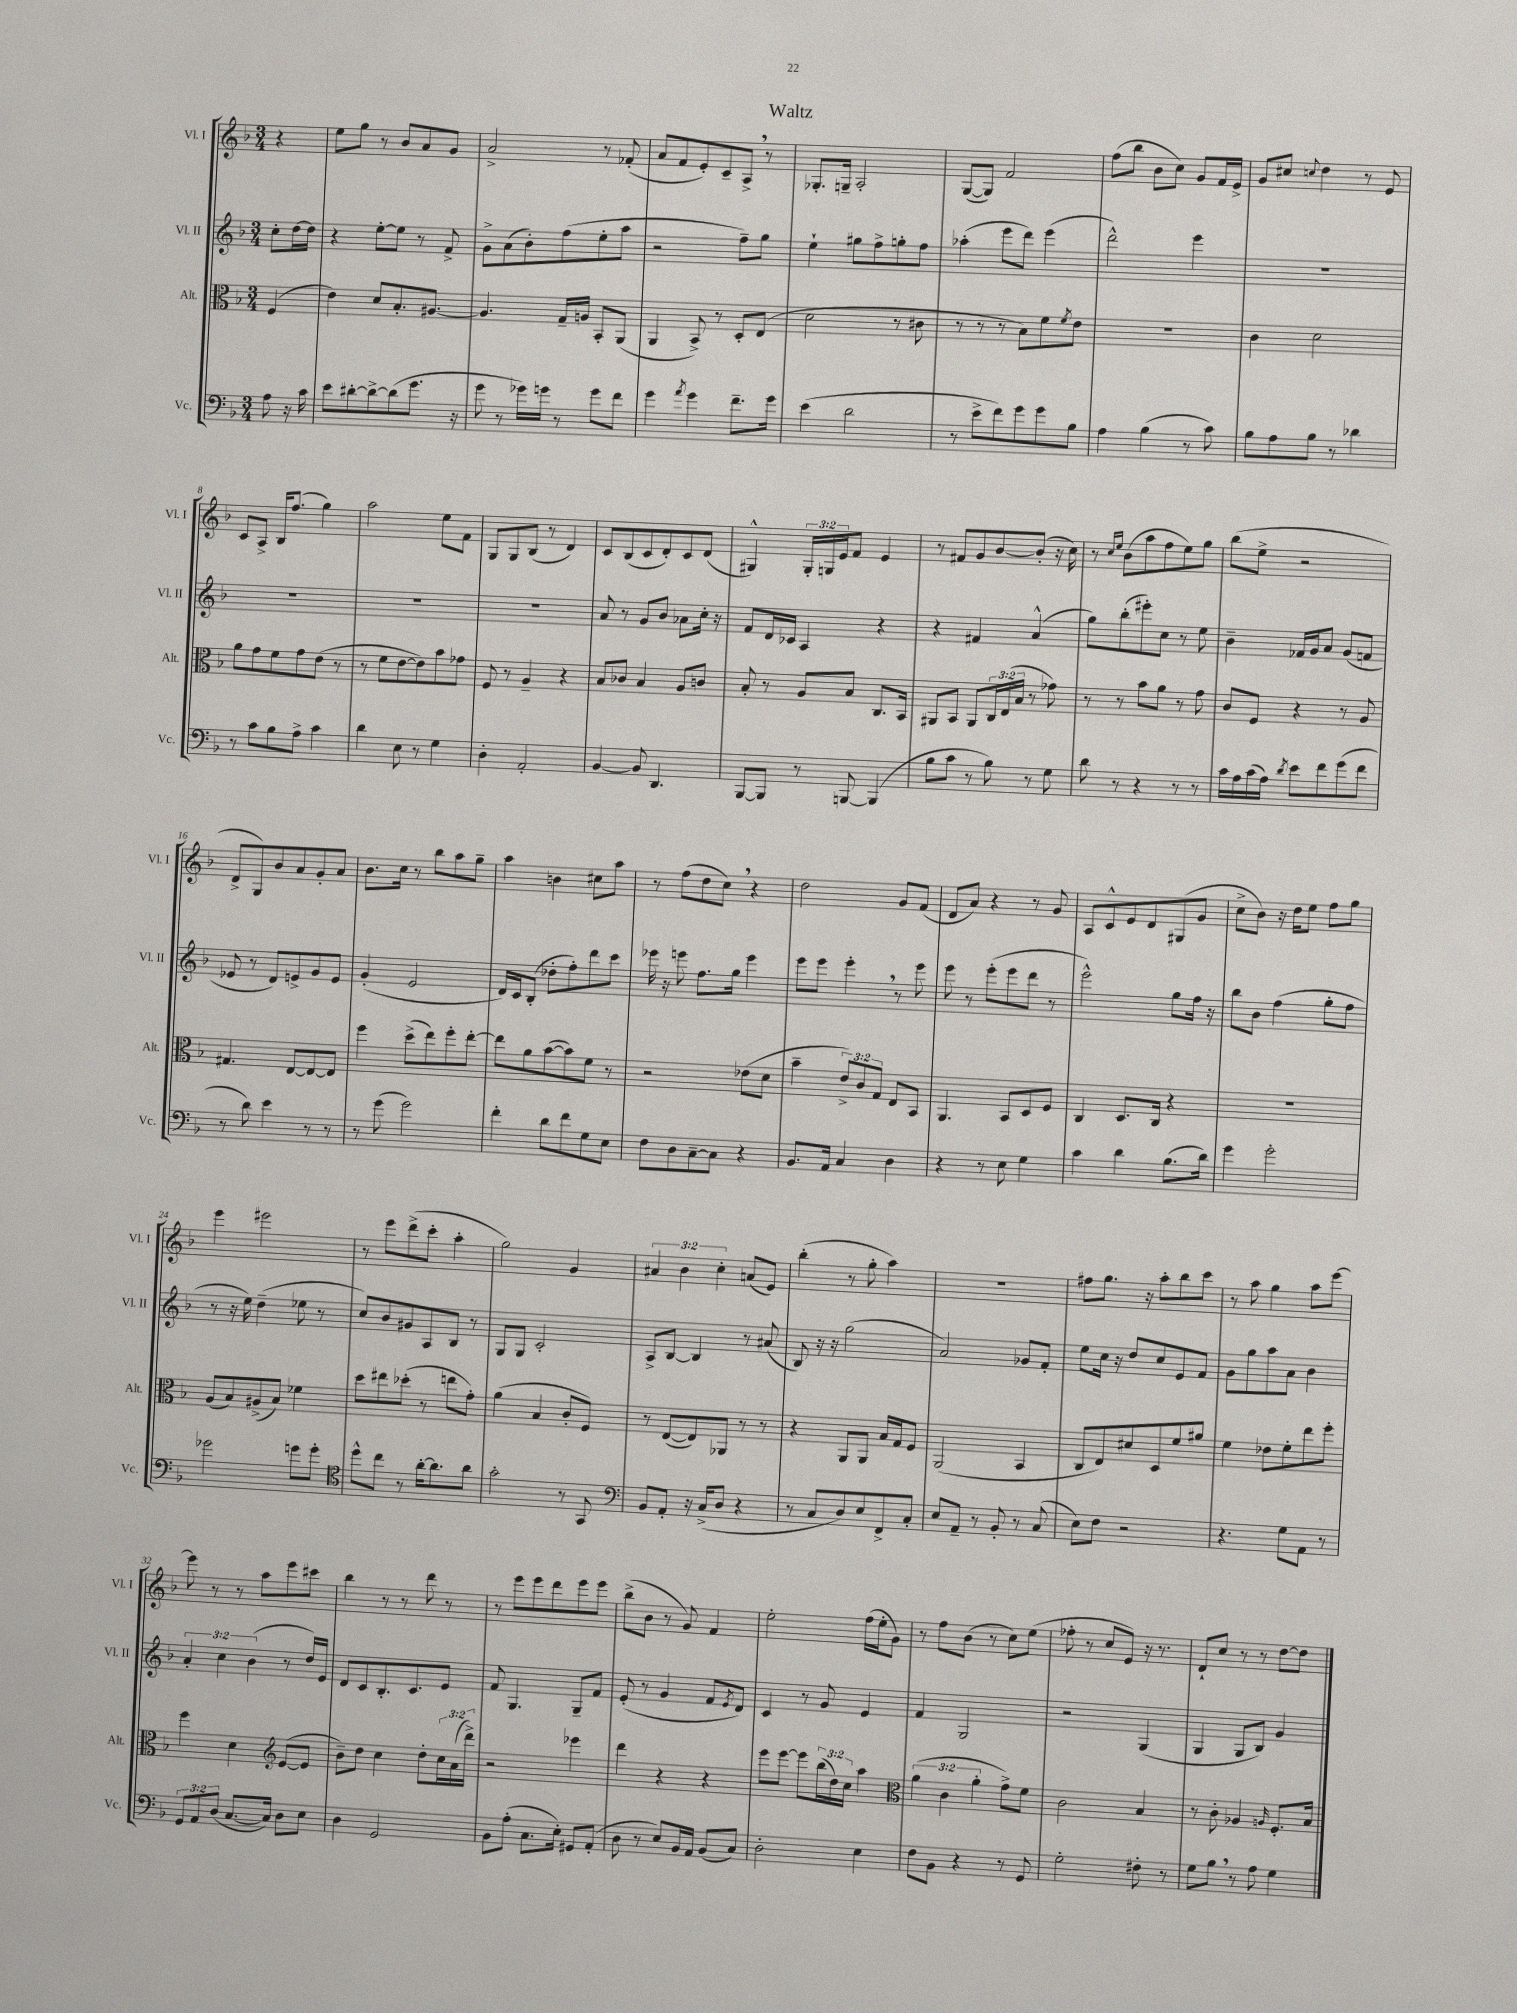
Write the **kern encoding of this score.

**kern	**kern	**kern	**kern
*part4	*part3	*part2	*part1
*staff4	*staff3	*staff2	*staff1
*I"Vc.	*I"Alt.	*I"Vl. II	*I"Vl. I
*I'Vc.	*I'Alt.	*I'Vl. II	*I'Vl. I
*clefF4	*clefC3	*clefG2	*clefG2
*k[b-]	*k[b-]	*k[b-]	*k[b-]
*M3/4	*M3/4	*M3/4	*M3/4
=	=	=	=
8A\	(4F/	8cc'\L	4r
16r	.	[16dd\L	.
16c\	.	16dd\JJ]	.
=1	=1	=1	=1
8e\L	4e\)	4r	8ee\L
[8d#X'\	.	.	8gg\J
8d#^\_	8d/L	[8ee'\L	8r
(8d#\]	8.B-'/	8ee\J]	8b-/L
8.g\J	.	8r	8a/
.	[8.A#X/J	.	.
.	.	8f^/	8g/J
16r	.	.	.
=2	=2	=2	=2
8g\	4.A#/]	8g^\L	2a^/
8r	.	(8a\	.
16g-X\LL)	.	8b-'\)	.
16gn\JJ	.	.	.
8r	16G~/LL	(8ff\	.
.	16An/JJ	.	.
8g\L	8BB-'/L	8ee'\	8r
8f\J	(8AA/J	8aa\J	(8f-X'/
=3	=3	=3	=3
4g\	4AA/	2r	8a/L
.	.	.	8f/
8qa/	.	.	.
4g\	8BB-^/)	.	8e'/)
.	8r	.	8c~/
8.f~\L	8D'/L	8ff~\L)	8A^,/J
.	(8E/J	8gg\J	8r
16g\Jk	.	.	.
=4	=4	=4	=4
(4e\	2d\	4ee`\	8.G-X'/L
.	.	.	16Gn~/Jk
2d\	.	8gg#X\L	2A'/
.	.	8ff^\	.
.	8r	8ggn'\	.
.	8c#X\	8ff\J	.
=5	=5	=5	=5
8r	8r	(4aa-X'\	([8G/L
8e^\L	8r	.	8G/J])
8f\)	8r	8eee\L	2f/
8g\	8B-\L)	8ddd\J)	.
8g\	8f\	(4eee\	.
.	8qf/	.	.
8B-\J	8e\J	.	.
=6	=6	=6	=6
4A\	2.r	2ddd^^\)	(8ff\L
.	.	.	8bb-\J
(4B-\	.	.	8b-\L
.	.	.	8cc\J)
8r	.	4eee\	8g/L
8c\)	.	.	16f/L
.	.	.	16e^/JJ
=7	=7	=7	=7
8B-\L	4c\	2.r	8g/L
8A\	.	.	8cc#X/J
.	.	.	8qqccn/
8B-\J	2d\	.	4dd\
8r	.	.	.
4d-X\	.	.	8r
.	.	.	8e/
!!LO:LB:g=z
=8	=8	=8	=8
8r	8a\L	2.r	8c/L
8c\L	8g\	.	8A^/J
8B-\	8f\	.	16B-/KL
.	.	.	(8.ff/J
8A^\J	8g\	.	.
4c\	(8e\J	.	4gg\)
.	8r	.	.
=9	=9	=9	=9
4d\	8r	2.r	2aa\
.	8f\L	.	.
8E\	[8e\	.	.
8r	8e\])	.	.
4G\	8b-\	.	8ee\L
.	8g-X\J	.	8f\J
=10	=10	=10	=10
4D'\	8F/	2.r	8G/L
.	8r	.	8G/
2AA'/	4A~/	.	(8B-/J
.	.	.	8r
.	4r	.	4d/)
=11	=11	=11	=11
[4BB-/	8B-/L	8a/	8c/L
.	8c-X/J	8r	(8B-/
8BB-/]	4B-/	8g/L	8c/
4.DD/	.	8b-/J	8d'/)
.	8A/L	8a-X\L	8c/
.	8cn/J	16cc'\Jk	(8d/J
.	.	16r	.
=12	=12	=12	=12
[8BBB-/L	8B-'/	8f/L	4G#X^^/)
8BBB-/J]	8r	16d/L	.
.	.	16c-X/JJ	.
8r	8A/L	4A/	24G#'/LL
.	.	.	24Gn/
.	.	.	24e/J
[8BBBn/	8B-/J	.	8f/J
(4BBB/]	8.C/L	4r	4e/
.	16BB-/Jk	.	.
=13	=13	=13	=13
8B-\L	8AA#X/L	4r	8r
8c\J	8BB-/J	.	8f#X/L
8r	8AA#/L	4f#X/	8g/
8B-\)	24C/L	.	[8b-/
.	(24E/	.	.
.	24B-/JJ	.	.
8r	8r	(4a^^/	(8b-'/J]
8G\	8g-X\)	.	16r
.	.	.	16cc\)
=14	=14	=14	=14
8d\	8r	8gg\L)	8r
.	.	.	16qqcc/LL
.	.	.	16qqee/JJ
8r	8r	(8bb-'\	(8b-\L
4r	8b-\L	8eee#X'\)	8aa\
.	8a\J	8cc\J	8ff\
8r	8r	8r	8ee\)
8r	8g\	8ee\	8gg\J
=15	=15	=15	=15
16c\LL	8c/L	4b-~\	(8bb-\L
16A\	.	.	.
(16c\	8F/J	.	8ee^\J
16A\JJ)	.	.	.
8qd/	.	.	.
8e\L	4r	16f-X/LL	2r
.	.	16g/J	.
8f\	.	8a/J	.
(8g\	8r	(8g/L	.
8f\J	8A/	8fn/J	.
!!LO:LB:g=z
=16	=16	=16	=16
8r	4.G#X/	8e-X/	8d^/L
8d\)	.	8r	8G/)
4e\	.	8d/L)	8b-/
.	[8E/L	8en^/	8a/
8r	8E/_	8g/	8g'/
8r	8E/J]	8e/J	8a/J
=17	=17	=17	=17
8r	4ff\	(4g'/	8.b-\L
(8g\	.	.	.
.	.	.	16cc\Jk
2g\)	(8dd^\L	2e/	8r
.	8ee\)	.	8bb-\L
.	8ff'\	.	8aa\
.	[8ee'\J	.	8gg~\J
=18	=18	=18	=18
4f'\	8ee\L]	16d/LL)	4aa\
.	.	16c/J	.
.	8a\	(8B-'/J	.
8d\L	([8b-\	8dd-X'\L	4bn\
8f\	8b-\])	8ff'\)	.
8G\	8f\J	8ddd\	8cc#X\L
8E\J	8r	8ccc\J	8aa\J
=19	=19	=19	=19
8F\L	2r	16eee-X\	8r
.	.	16r	.
8D\	.	8eeen\	(8ff\L
[8C~\	.	8.ff\L	8dd\
8C\J]	.	.	8cc,\J)
.	.	16gg\Jk	.
4r	(8e-X\L	4eee\	4r
.	8d\J	.	.
=20	=20	=20	=20
8.BB-/L	4b-~\	8eee\L	2dd\
.	.	8eee\J	.
16AA/Jk	.	.	.
4C/	12e^/L)	4eee',\	.
.	12c/	.	.
.	12G/J	.	.
4D\	8E/L	8r	8g/L
.	8BB-/J	8eee\	(8f/J
=21	=21	=21	=21
4r	4.AA/	8eee\	8d/L
.	.	8r	8a/J)
8r	.	(8eee'\L	4r
8E\	8BB-/L	8eee\	.
4G\	8D/	8ddd\J	8r
.	8F/J	8r	8g/
=22	=22	=22	=22
4c\	4C/	2eee^^\)	8A/L
.	.	.	8c^^/
4d\	8.D/L	.	8e/
.	.	.	8d/
.	16C/Jk	.	.
(8.B-\L	4r	8gg\L	(8G#X/
.	.	16ff\Jk	8g/J
16d\Jk)	.	16r	.
=23	=23	=23	=23
4g\	2.r	8bb-\L	8cc^\L
.	.	8b-\J	8b-\J)
2g'\	.	(4ff\	16r
.	.	.	16dd\KL
.	.	.	8ee\J
.	.	8gg'\L	8ff\L
.	.	8ff\J	8gg\J
!!LO:LB:g=z
=24	=24	=24	=24
2g-X\	(8A/L	8r	4eee\
.	8B-/)	16r	.
.	.	16ee\)	.
.	(8A#X^/	(4dd~\	2eee#X\
.	8B-/J)	.	.
8gn\L	4f-X\	8ee-X\	.
8g'\J	.	8r	.
=25	=25	=25	=25
*clefC4	*	*	*
8dd^^\L	8dd\L	8cc/L)	8r
8cc\J	8ee#X\	8b-/	8eee\L
8r	(8dd-X'\J	8g#X/	(8ddd^\
[16a'\KL	8r	8A/	8ccc'\J
8.a\]	.	.	.
.	8een\L	8B-/J	4aa'\
8a\J	8g'\J)	8r	.
=26	=26	=26	=26
2g'\	(4a\	8G/L	2gg\)
.	.	8G/J	.
.	4B-/	2c'/	.
8r	8c'/L	.	4g/
8GG/	8F/J)	.	.
=27	=27	=27	=27
*clefF4	*	*	*
8BB-/L	8r	8A^/L	6a#X/
8AA'/J	([8E/L	[8B-/J	.
.	.	.	6b-\
16r	8E/])	4B-/]	.
(16C^/KL	.	.	.
.	.	.	6cc'\
8D/J	8AA-X/J	.	.
4r	8r	8r	(8an/L
.	8r	(8a#X/	8e/J)
=28	=28	=28	=28
8r	4r	8B-/)	(4bb-'\
8C/L	.	16r	.
.	.	16r	.
8D/)	8AA/L	(2gg\	8r
8E/	8AA/J	.	8gg'\
8FF^/	16B-/LL	.	4aa\)
.	16G/J	.	.
8C'/J	8F/J	.	.
=29	=29	=29	=29
8E/L	(2AA/	2a/)	2.r
8AA~/J	.	.	.
8r	.	.	.
8BB-'/	.	.	.
8r	4BB-/	8g-X/L	.
(8C/	.	8f'/J	.
=30	=30	=30	=30
8E\L)	8C/L	8ee\L	8ff#X\L
8F\J	8E/)	16cc\Jk	8.gg\J
.	.	16r	.
2r	8d#X/	8dd/L	.
.	.	.	16r
.	8D/	8cc/	8aa'\L
.	8f/	8e/	8bb-\
.	8a#X/J	8f/J	8ccc\J
=31	=31	=31	=31
4.r	4f\	8g\L	8r
.	.	8gg\	8aa\
.	8e-X\L	8aa\	4gg\
8G\L	8f'\	8a\J	.
8AA\J	8ee\	4b-\	8aa\L
8r	8ff'\J	.	[8eee\J
!!LO:LB:g=z
=32	=32	=32	=32
12GG/L	4ff\	6a'/	8eee\]
12AA/	.	.	.
.	.	.	8r
(12D/J	.	6cc\	.
[8.C/L	4d\	.	8r
.	.	(6b-\	.
.	.	.	8aa\L
16C/Jk])	.	.	.
*	*clefG2	*	*
8D\L	([8e/L	8r	8eee\
8E\J	8e/J]	16dd/LL)	8ccc#X\J
.	.	16e/JJ	.
=33	=33	=33	=33
4D\	8b-~\L)	8d/L	4bb-\
.	8dd\J	8c/	.
2GG/	4cc\	8.B-'/	8r
.	.	.	8r
.	.	8.c/	.
.	8dd'\L	.	8ddd\
.	24cc\L	8e/J	8r
.	(24a\	.	.
.	24ddd^\JJ)	.	.
=34	=34	=34	=34
8BB-\L	2r	8f/	8r
(8A'\J	.	4.G/	8eee\L
8.C\L	.	.	8eee\
.	.	.	8ddd\
16E'\Jk)	.	.	.
8GG#X/L	4eee-X\	8G~/L	8eee\
(8AA'/J	.	8f/J	8eee\J
=35	=35	=35	=35
8D\	4ddd\	(8e'/	(8bb-^\L
8r	.	8r	8b-\J
8E/L)	4r	4g/	8r
16BB-/L	.	.	8g/)
16AA/JJ	.	.	.
(8BB-/L	4r	8f/L	4f/
.	.	8qe/	.
8C/J)	.	8d/J)	.
=36	=36	=36	=36
2D'\	8eee\L	4c/	2ee'\
.	[8eee\J	.	.
.	8eee\L]	8r	.
.	(24bb-\L	8g/	.
.	24dd\)	.	.
.	24cc\JJ	.	.
4E\	4aa\	4e/	(16ff\LL
.	.	.	16ee'\J
.	.	.	8g\J)
=37	=37	=37	=37
*	*clefC3	*	*
8F\L	(6a\	4f/	8r
8BB-\J	.	.	8ff\L
.	6c\	.	.
4r	.	2G/	(8b-\J
.	6a'\	.	.
.	.	.	8r
8r	8g^\L)	.	8cc\L)
8GG/	8f\J	.	(8ee\J
=38	=38	=38	=38
2G'\	2c\	2r	8ff-X'\
.	.	.	8r
.	.	.	8cc/L
.	.	.	8e/J)
8F#X'\	4B-/	(4G/	16r
.	.	.	8.r
8r	.	.	.
=39	=39	=39	=39
8G\L	8r	4G/	8d`/L
8B-,\J	8c'\	.	8cc/J
8r	4A-X/	8G/L	8r
8A\	.	8B-/J)	8r
.	16qqAn/	.	.
4G\	8.F'/L	4g/	[8dd\L
.	.	.	8dd\J]
.	16B-/Jk	.	.
==	==	==	==
*-	*-	*-	*-
